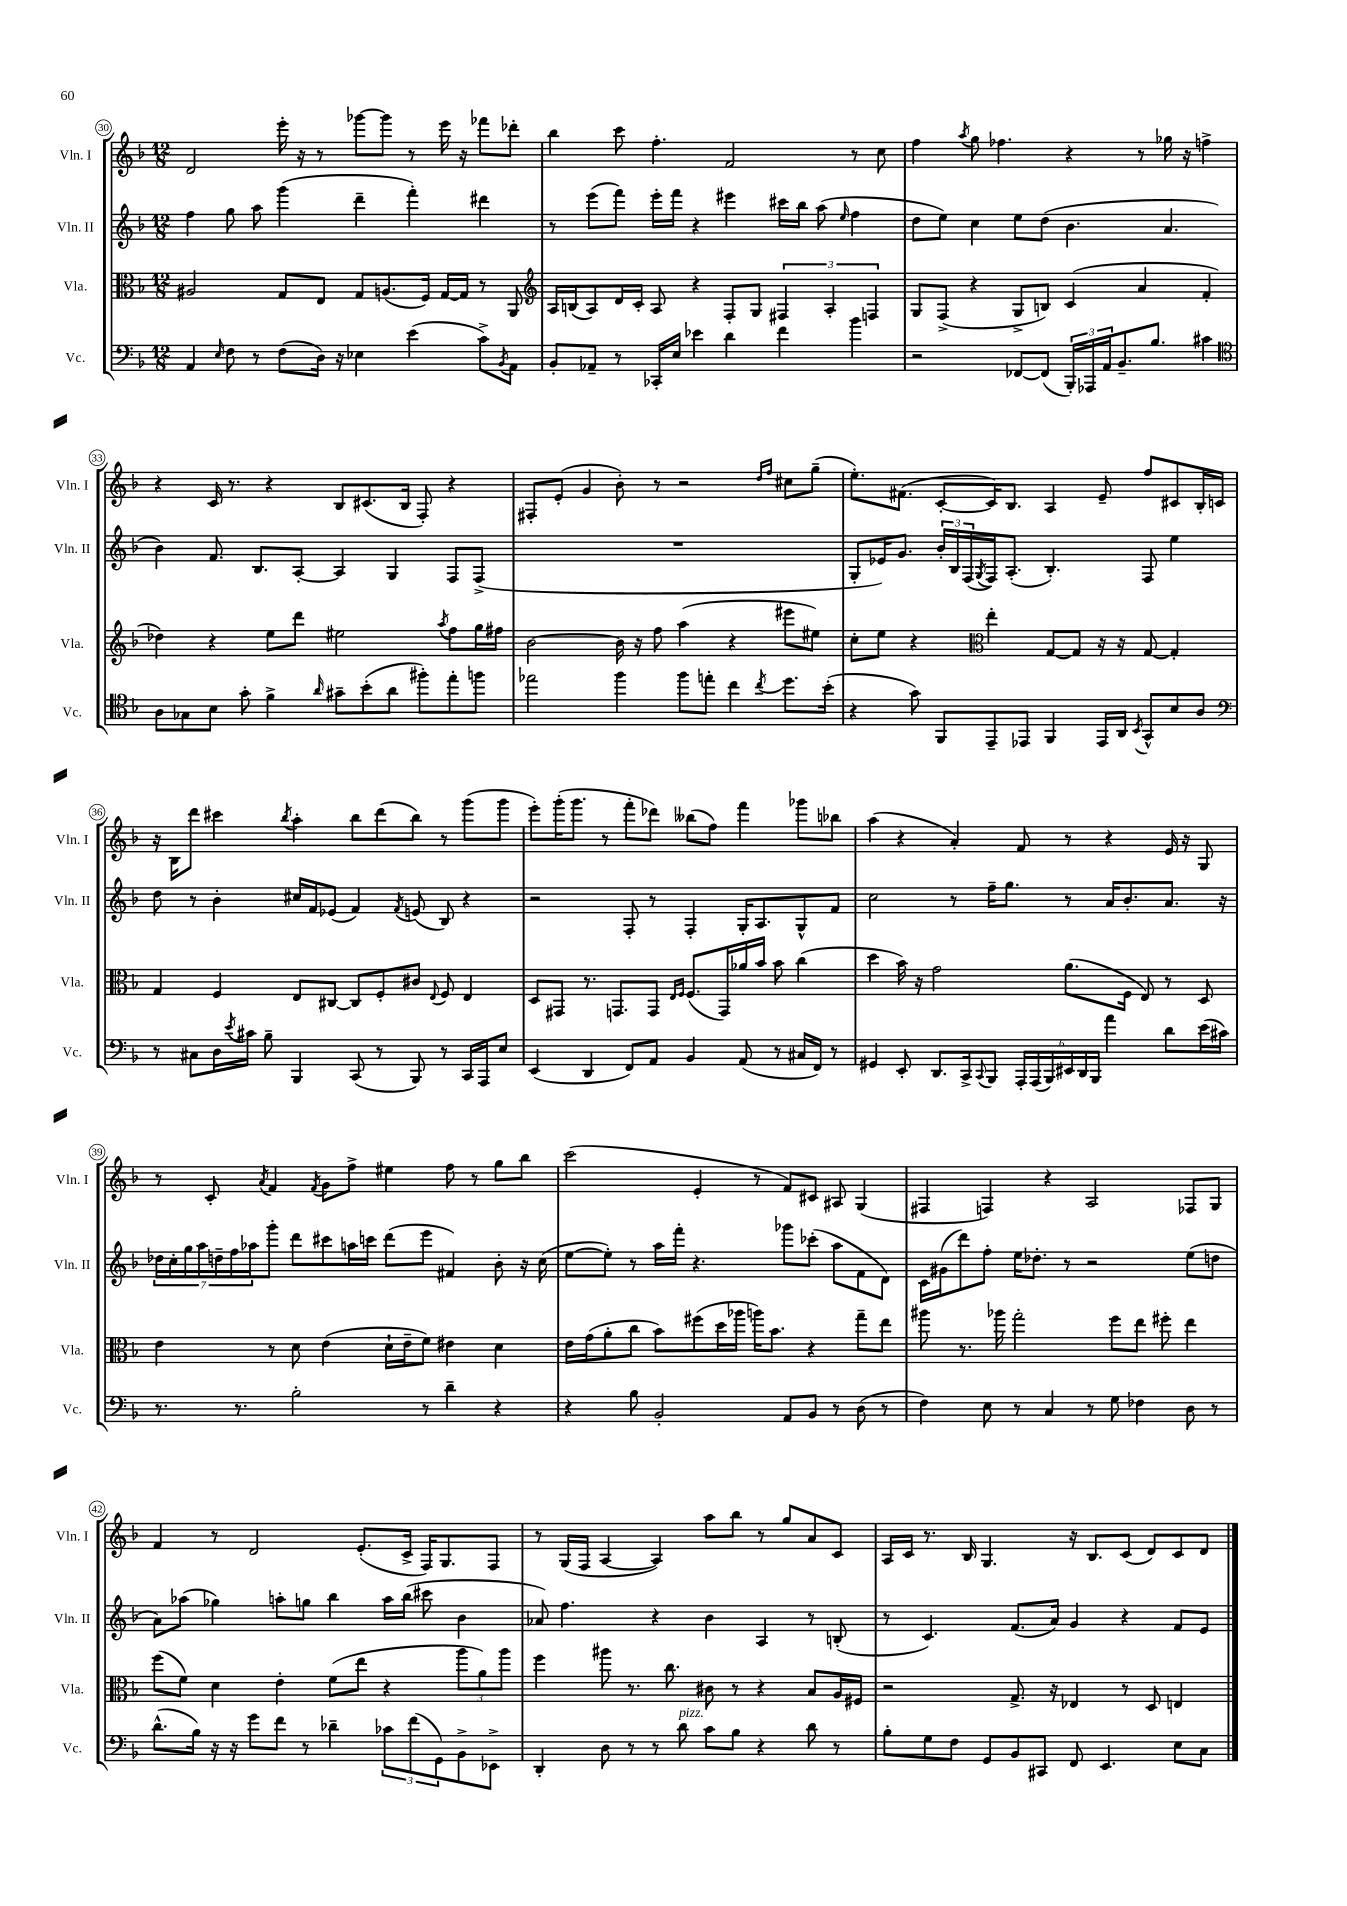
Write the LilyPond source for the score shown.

<<
\new StaffGroup <<
\new Staff = "s0" \with { instrumentName = "Vln. I" shortInstrumentName = "Vln. I" } {
    \clef treble \key f \major \numericTimeSignature \time 12/8
    d'2 e'''16-. r16 r8 ges'''8~ ges'''8 r8 e'''16 r16 fes'''8 des'''8-. |
    bes''4 c'''8 f''4.-. f'2 r8 c''8 |
    f''4 \acciaccatura { a''8 } g''8 fes''4. r4 r8 ges''16 r16 f''4-> |
    r4 c'16 r8. r4 bes8 cis'8.( bes16 f8-.) r4 |
    fis8-. e'8-.( g'4 bes'8-.) r8 r2 \grace { d''16 f''16 } cis''8 g''8--( |
    e''8.-.) fis'8.( c'8~-. c'16) bes8. a4 e'8-- f''8 cis'8 bes16-. c'16 |
    r16 bes16 d'''8 cis'''4 \acciaccatura { bes''8 } a''4-. bes''8 d'''8( bes''8) r8 g'''8( g'''8 |
    e'''8-.) g'''16-.( g'''8. r8 f'''8-. des'''8) beses''8( f''8) f'''4 ges'''8 bes''8 |
    a''4( r4 a'4-.) f'8 r8 r4 e'16 r16 g8 |
    r8 c'8-. \acciaccatura { a'8 } f'4 \acciaccatura { f'8 } g'8 f''8-> eis''4 f''8 r8 g''8 bes''8 |
    c'''2( e'4-. r8 f'8) cis'8 ais8 g4( |
    fis4 f4) r4 a2 fes8 g8 |
    f'4 r8 d'2 e'8.-.( c'16-> f16) g8. f8 |
    r8 g16( f16 a4~ a4) a''8 bes''8 r8 g''8 a'8 c'8 |
    a16 c'16 r8. bes16 g4. r16 bes8. c'8( d'8) c'8 d'8 \bar "|." |
}
\new Staff = "s1" \with { instrumentName = "Vln. II" shortInstrumentName = "Vln. II" } {
    \clef treble \key f \major \numericTimeSignature \time 12/8
    f''4 g''8 a''8 g'''4( d'''4-- f'''4-.) dis'''4 |
    r8 e'''8( f'''8) e'''16-. f'''16 r4 eis'''4 cis'''16 bes''16 a''8( \grace { e''16 } f''4 |
    d''8 e''8) c''4 e''8 d''8( bes'4. a'4. |
    bes'4) f'8. bes8. a8~-. a4 g4 f8 f8->( |
    R1. |
    g8-. ees'16) g'8. \tuplet 3/2 { bes'16-. bes16 f16( } \acciaccatura { g8 } f16) a8.-.( bes4.-.) f8 e''4 |
    d''8 r8 bes'4-. cis''16 f'16 ees'8( f'4) \acciaccatura { f'8 } e'8( bes8) r4 |
    r2 f8-. r8 f4-. g16-. a8. g8-^ f'8 |
    c''2 r8 f''16-- g''8. r8 a'16 bes'8.-. a'8. r16 |
    \tuplet 7/4 { des''16 c''16-. g''16 a''16 d''16-- f''16 aes''16 } g'''8-. d'''8 cis'''8 a''16 c'''16 d'''8( e'''8 fis'4) bes'8-. r16 c''16( |
    e''8~ e''8-.) r8 a''16 f'''16-. r4. ges'''8 ces'''8-.( a''8 f'8 d'8) |
    c'16 gis'16( d'''8) f''8-. e''16 des''8.-. r8 r2 e''8( d''8 |
    a'8) aes''8( ges''4) a''8-. g''8 bes''4 a''16 bes''16( cis'''8 bes'4 |
    aes'8) f''4. r4 bes'4 a4 r8 b8-.( |
    r8 c'4.) f'8.( a'16) g'4 r4 f'8 e'8 \bar "|." |
}
\new Staff = "s2" \with { instrumentName = "Vla." shortInstrumentName = "Vla." } {
    \clef alto \key f \major \numericTimeSignature \time 12/8
    ais2 g8 e8 g8 a8.( f16) g16~ g16 r8 a,8 |
    \clef treble a16 b16( a8) d'16 c'16-. a8 r4 f8-. g8 \tuplet 3/2 { fis4 a4-. f4 } |
    g8 f8->( r4 g8-> b8) c'4( a'4 f'4-. |
    des''4) r4 e''8 d'''8 eis''2 \acciaccatura { a''8 } f''8 g''16 fis''16 |
    bes'2~ bes'16 r16 f''8 a''4( r4 eis'''8 eis''8) |
    c''8-. e''8 r4 \clef alto e''4-. g8~ g8 r16 r16 g8~ g4-. |
    g4 f4 e8 cis8~ cis8 f8-. cis'8 \appoggiatura { e8 } f8 e4 |
    d8 gis,8 r8. g,8. g,8 \grace { e16 f16 } f8.( g,16) aes'16 bes'16 bes'8 c''4( |
    d''4 bes'16) r16 g'2 a'8.( f16 e8) r8 d8 |
    e'4 r8 d'8 e'4( d'16-! e'16-- f'8) eis'4 d'4 |
    e'16 g'16( a'8-. c''8 bes'8) fis''8( d''16 aes''16 a''16) bes'8. r4 g''8-- e''8 |
    ais''8 r8. aes''16 g''2-. f''8 e''8 fis''8-. e''4 |
    f''8( f'8) d'4 e'4-. f'8( e''8 r4 \tuplet 3/2 { a''8 a'8) a''8 } |
    f''4 ais''8 r8. c''8. cis'8 r8 r4 bes8 a16 fis16 |
    r2 g8.-> r16 ees4 r8 d8 e4 \bar "|." |
}
\new Staff = "s3" \with { instrumentName = "Vc." shortInstrumentName = "Vc." } {
    \clef bass \key f \major \numericTimeSignature \time 12/8
    a,4 \grace { e16 } f8 r8 f8( d16) r16 ees4 e'4( c'8->) \acciaccatura { bes,8 } a,8 |
    bes,8-. aes,8-- r8 ces,16-. e16 ees'4 d'4 f'4 bes'4 |
    r2 fes,8~ fes,8( \tuplet 3/2 { bes,,16-.) aes,,16 a,16 } bes,8.-- bes8. cis'4 |
    \clef tenor a8 ges8 bes8 g'8-. f'4-> \grace { a'16 } gis'8-- bes'8-.( a'8 fis''8-.) e''8-. f''8 |
    ees''2 f''4 f''8 e''8-. c''4 \acciaccatura { c''8 } d''8. bes'16-.( |
    r4 g'8) f,8 e,8-- ees,8 f,4 ees,16 a,16 \acciaccatura { bes,8 } g,8-^ bes8 a8 |
    \clef bass r8 cis8 d16 \acciaccatura { e'8 } cis'16 bes8-- bes,,4 c,8( r8 bes,,8) r8 c,16 a,,16 e8 |
    e,4( d,4 f,8) a,8 bes,4 a,8( r8 cis16 f,16) r8 |
    gis,4 e,8-. d,8. c,16-> \appoggiatura { c,8 } bes,,8 \tuplet 6/4 { a,,16-. a,,16( bes,,16) eis,16 d,16 bes,,16 } a'4 d'8 e'16( cis'16) |
    r8. r8. bes2-. r8 d'4-- r4 |
    r4 bes8 bes,2-. a,8 bes,8 r8 d8( r8 |
    f4) e8 r8 c4 r8 g8 fes4 d8 r8 |
    d'8.-^( bes16) r16 r16 g'8 f'8 r8 des'4-- \tuplet 3/2 { ces'8 f'8( g,8) } bes,8-> ees,8-> |
    d,4-. d8 r8 r8 d'8^\markup { \italic "pizz." } c'8 bes8 r4 d'8 r8 |
    bes8-. g8 f8 g,8 bes,8 cis,8 f,8 e,4. e8 c8 \bar "|." |
}
>>
>>
\layout { \context { \Score currentBarNumber = #30 \override BarNumber.stencil = #(make-stencil-circler 0.1 0.3 ly:text-interface::print) } }
